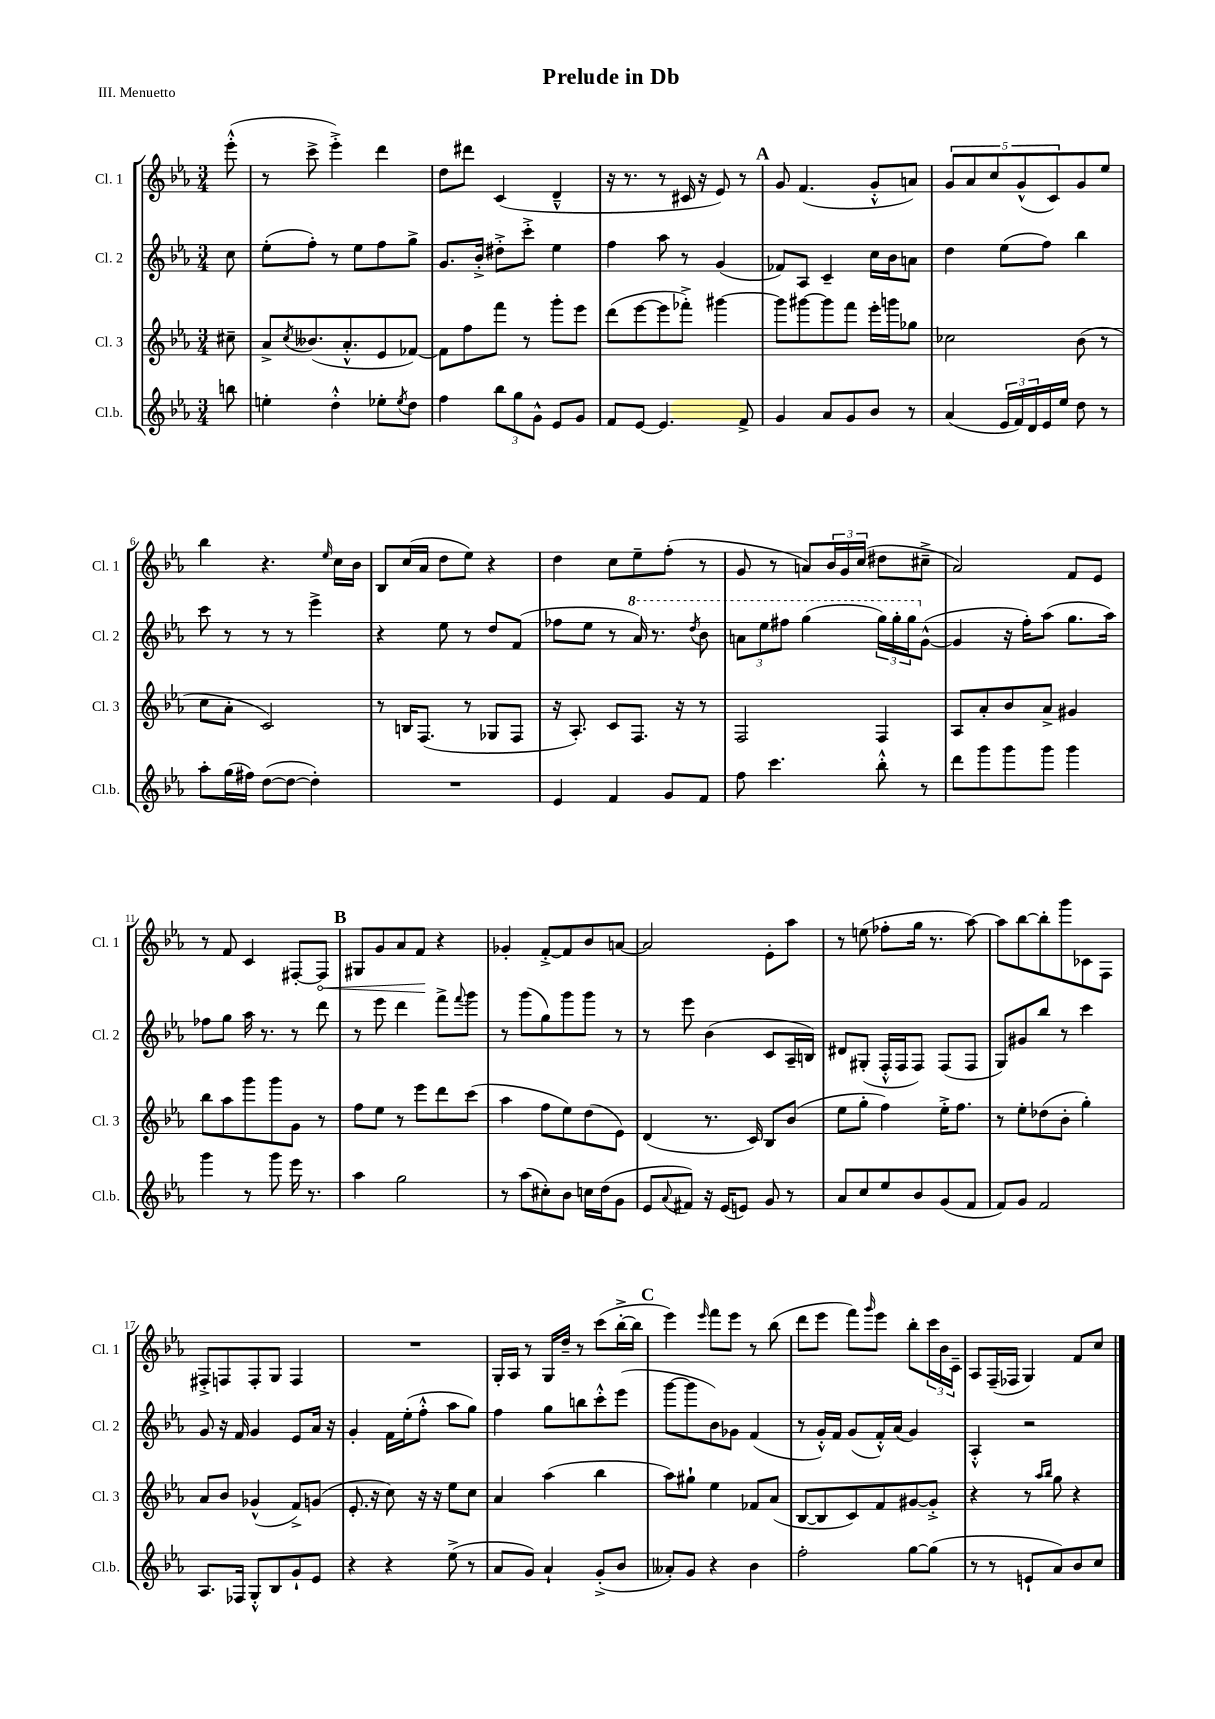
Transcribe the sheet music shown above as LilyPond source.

\header { title = "Prelude in Db" piece = "III. Menuetto" }
<<
\new StaffGroup <<
\new Staff = "s0" \with { instrumentName = "Cl. 1" shortInstrumentName = "Cl. 1" } {
    \clef treble \key ees \major \numericTimeSignature \time 3/4 \partial 8
    ees'''8-.-^( |
    r8 c'''8-> ees'''4-.->) d'''4 |
    d''8 dis'''8 c'4( d'4---^ |
    r16 r8. r8 cis'16 r16 ees'8) r8 |
    \mark \markup { \bold "A" } g'8 f'4.( g'8-.-^ a'8) |
    \tuplet 5/4 { g'8 aes'8 c''8 g'8-^( c'8) } g'8 ees''8 |
    bes''4 r4. \grace { ees''16 } c''16 bes'16 |
    bes8 c''16( aes'16 d''8 ees''8) r4 |
    d''4 c''8 ees''8-- f''8-.( r8 |
    g'8 r8 a'8) \tuplet 3/2 { bes'16 g'16 c''16( } dis''8 cis''8---> |
    aes'2) f'8 ees'8 |
    r8 f'8 c'4 fis8~-. \once \override Hairpin.circled-tip = ##t fis8\< |
    \mark \markup { \bold "B" } gis8 g'8 aes'8 f'8\! r4 |
    ges'4-. f'8~-.-> f'8 bes'8 a'8~ |
    a'2 ees'8-. aes''8 |
    r8 e''8( fes''8-. g''16 r8. aes''8~) |
    aes''8 bes''8~ bes''8-. g'''8 ces'8 f8 |
    fis8-.-> f8 f8-. g8 f4 |
    R2. |
    g16-. aes16 r8 g16 d''16-- r8 c'''8( bes''16~-.-> bes''16 |
    \mark \markup { \bold "C" } ees'''4) \grace { ees'''16 } f'''8 ees'''8 r8 bes''8( |
    d'''8 ees'''8 f'''8) \grace { g'''16 } ees'''8 bes''8-. \tuplet 3/2 { c'''16 bes'16 c'16-- } |
    aes8 f16--( fes16 g4) f'8 c''8 \bar "|." |
}
\new Staff = "s1" \with { instrumentName = "Cl. 2" shortInstrumentName = "Cl. 2" } {
    \clef treble \key ees \major \numericTimeSignature \time 3/4 \partial 8
    c''8 |
    ees''8-.( f''8-.) r8 ees''8 f''8 g''8-> |
    g'8. bes'16-.-> dis''8-.-> c'''8-.-> ees''4 |
    f''4 aes''8 r8 g'4( |
    \mark \markup { \bold "A" } fes'8) aes8 c'4-- c''16 bes'16 a'8 |
    d''4 ees''8( f''8) bes''4 |
    c'''8 r8 r8 r8 ees'''4-> |
    r4 ees''8 r8 d''8 f'8( |
    fes''8 ees''8 r8 \ottava #1 aes''16) r8. \acciaccatura { d'''8 } bes''8 |
    \tuplet 3/2 { a''8 ees'''8 fis'''8 } g'''4( \tuplet 3/2 { g'''16) g'''16-. g'''16 \ottava #0 } g'8~-^( |
    g'4 r16 f''16-.) aes''8( g''8. aes''16) |
    fes''8 g''8 aes''16 r8. r8 d'''8 |
    \mark \markup { \bold "B" } r8 ees'''8 d'''4 f'''8-> \appoggiatura { f'''8 } g'''8 |
    r8 g'''8( g''8) g'''8 g'''8 r8 |
    r8 ees'''8 bes'4( c'8 aes16-- b16) |
    dis'8 gis8-.( f16-.-^ f16 f8) f8( f8 |
    g8) gis'8 bes''8 r8 c'''4 |
    g'8 r16 f'16 g'4 ees'8 aes'16 r16 |
    g'4-. f'16 ees''16-.( f''8-.-^ aes''8 g''8) |
    f''4 g''8 b''8 c'''8-.-^ ees'''8( |
    \mark \markup { \bold "C" } g'''8~ g'''8 bes'8) ges'8 f'4( |
    r8 g'16-.-^) f'16 g'8( f'16-.-^) aes'16( g'4) |
    aes4-.-^ r2 \bar "|." |
}
\new Staff = "s2" \with { instrumentName = "Cl. 3" shortInstrumentName = "Cl. 3" } {
    \clef treble \key ees \major \numericTimeSignature \time 3/4 \partial 8
    cis''8-- |
    aes'8-> \acciaccatura { c''8 } beses'8.( aes'8.-.-^ ees'8 fes'8~) |
    fes'8 f''8 f'''8 r8 g'''8-. ees'''8 |
    d'''8( ees'''8~ ees'''8 fes'''8-.->) gis'''4~ |
    \mark \markup { \bold "A" } gis'''8 gis'''8~ gis'''8 f'''8 ees'''16-. g'''16 ges''8 |
    ces''2 bes'8( r8 |
    c''8 aes'8-. c'2) |
    r8 b16 f8.( r8 ges8 f8 |
    r16 aes8.-.) c'8 f8. r16 r8 |
    f2 f4 |
    aes8 aes'8-. bes'8 aes'8-> gis'4 |
    bes''8 aes''8 g'''8 g'''8 g'8 r8 |
    \mark \markup { \bold "B" } f''8 ees''8 r8 ees'''8 d'''8 c'''8( |
    aes''4 f''8 ees''8) d''8( ees'8) |
    d'4( r8. c'16) bes8 bes'8( |
    ees''8 g''8-. f''4) ees''16-.-> f''8. |
    r8 ees''8-. des''8( bes'8-. g''4-.) |
    aes'8 bes'8 ges'4-^( f'8->) g'8( |
    ees'8.-. r16 c''8) r16 r16 ees''8 c''8 |
    aes'4 aes''4( bes''4 |
    \mark \markup { \bold "C" } aes''8) gis''8-! ees''4 fes'8 aes'8( |
    bes8~ bes8 c'8) f'8 gis'8~ gis'8-.-> |
    r4 r8 \grace { aes''16 bes''16 } g''8 r4 \bar "|." |
}
\new Staff = "s3" \with { instrumentName = "Cl.b." shortInstrumentName = "Cl.b." } {
    \clef treble \key ees \major \numericTimeSignature \time 3/4 \partial 8
    b''8 |
    e''4-. d''4-.-^ ees''8-. \acciaccatura { ees''8 } d''8 |
    f''4 \tuplet 3/2 { bes''8 g''8 g'8-^ } ees'8 g'8 |
    f'8 ees'8~ ees'4. f'8-> |
    \mark \markup { \bold "A" } g'4 aes'8 g'8 bes'8 r8 |
    aes'4( \tuplet 3/2 { ees'16 f'16) d'16 } ees'16 ees''16 d''8 r8 |
    aes''8-. g''16( fis''16) d''8~( d''8~ d''4-.) |
    R2. |
    ees'4 f'4 g'8 f'8 |
    f''8 c'''4. bes''8-.-^ r8 |
    d'''8 g'''8 g'''8 g'''8 g'''4 |
    g'''4 r8 g'''8 ees'''16 r8. |
    \mark \markup { \bold "B" } aes''4 g''2 |
    r8 aes''8( cis''8-.) bes'8 c''16 d''16( g'8 |
    ees'8 \appoggiatura { aes'8 } fis'8) r16 ees'16( e'8) g'8 r8 |
    aes'8 c''8 ees''8 bes'8 g'8( f'8 |
    f'8) g'8 f'2 |
    aes8. fes16 g8-.-^ bes8 g'8-! ees'8 |
    r4 r4 ees''8->( r8 |
    aes'8 g'8) aes'4-! g'8-.->( bes'8 |
    \mark \markup { \bold "C" } aeses'8-.) g'8 r4 bes'4 |
    f''2-. g''8~ g''8( |
    r8 r8 e'8-! aes'8) bes'8 c''8 \bar "|." |
}
>>
>>
